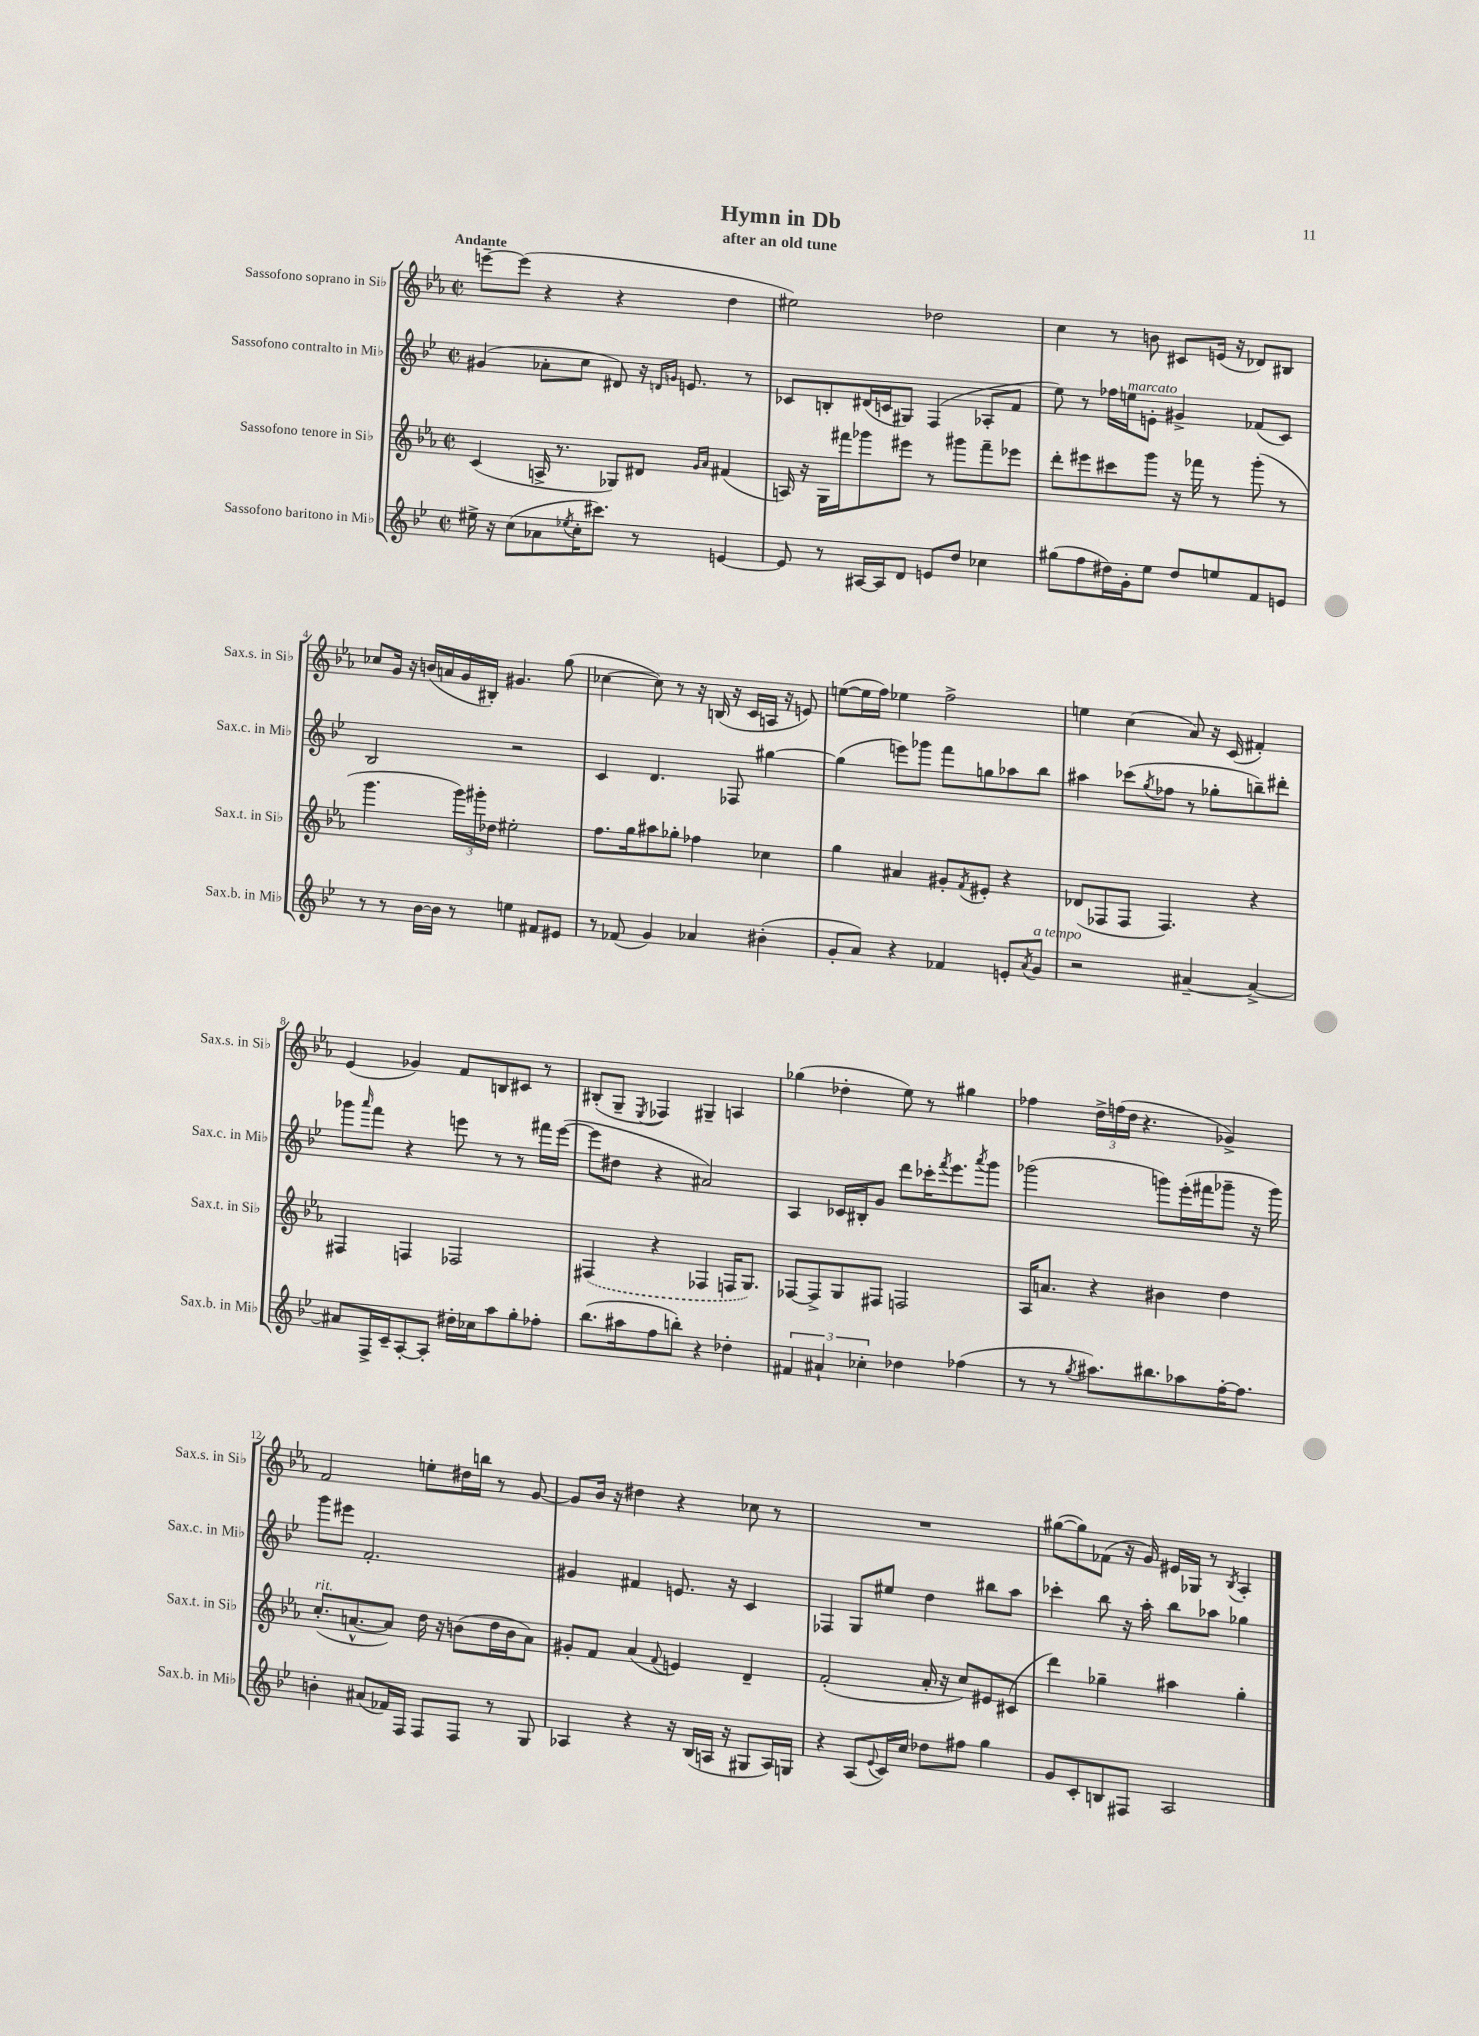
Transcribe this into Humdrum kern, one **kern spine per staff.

**kern	**kern	**kern	**kern
*part4	*part3	*part2	*part1
*staff4	*staff3	*staff2	*staff1
*I"Sassofono baritono in Mi♭	*I"Sassofono tenore in Si♭	*I"Sassofono contralto in Mi♭	*I"Sassofono soprano in Si♭
*I'Sax.b. in Mi♭	*I'Sax.t. in Si♭	*I'Sax.c. in Mi♭	*I'Sax.s. in Si♭
*clefG2	*clefG2	*clefG2	*clefG2
*k[b-e-]	*k[b-e-a-]	*k[b-e-]	*k[b-e-a-]
*M2/2	*M2/2	*M2/2	*M2/2
*met(c|)	*met(c|)	*met(c|)	*met(c|)
=1	=1	=1	=1
!	!	!	!LO:TX:a:B:t=Andante
16ee#X^\	(4c/	(4g#X/	[8eeen~\L
16r	.	.	.
(8cc\L	.	.	(8eee\J]
8a-X\	16An^/	8a-X'\L	4r
.	8.r	.	.
8qee-X/	.	.	.
16cc'\K	.	8cc\J	.
8.ccc#X\J)	.	.	.
.	8G-X/L)	8d#X/)	4r
8r	8d#X/J	16r	.
.	.	16qqdn/LL	.
.	.	16qqgn/JJ	.
.	.	8.en/	.
.	16qqg/LL	.	.
.	16qqa-/JJ	.	.
[4en/	(4f#X/	.	4dd\
.	.	8r	.
=2	=2	=2	=2
8e/]	16An/)	8c-X/L	2ee#X\)
.	16r	.	.
8r	16G\LL	8Bn'/	.
.	16fff#X\J	.	.
[16A#X/LL	8ggg-X\	(16d#X/L	.
16A#/J]	.	16cn/J	.
8d/J	8eee#X\J	8G#X/J)	.
8en/L	8r	(4F/	2dd-X\
8dd/J	8ggg#X\L	.	.
4cc-X\	8fff#~\	8A-X'/L	.
.	8eee-X\J	8f/J	.
=3	=3	=3	=3
(8gg#X\L	8ddd'\L	8ee-\)	4cc\
8ff\	8eee#X\	8r	.
16dd#X\L)	8ccc#X\	16ff-X\LL	8r
!	!	!LO:TX:a:i:t=marcato	!
16g'\J	.	16een\J	.
8ee-\J	8ggg\J	8en'\J	8bn\
8dd#/L	16r	4g#X^/	8c#X/L
.	16fff-X\	.	.
8een/	8r	.	(16en/Jk
.	.	.	16r
8f/	(8ggg'\	(8f-X/L	8d-X/L)
8en/J	8r	8c/J)	8B#X/J
!!LO:LB:g=z
=4	=4	=4	=4
8r	4.ggg\	2B-/	8cc-X/L
8r	.	.	16g/Jk
.	.	.	16r
[16b-\LL	.	.	(16bn/LL
16b-\JJ]	.	.	16an/
8r	24ggg\LL)	.	16g/
.	24ggg#X'\	.	.
.	.	.	16B#X'/JJ)
.	24dd-X\JJ	.	.
4een\	2ee#X'\	2r	4.g#X/
8f#X/L	.	.	.
8e#X/J	.	.	(8gg\
=5	=5	=5	=5
8r	8.ff\L	4c/	[4cc-X\
(8f-X/	.	.	.
.	16gg\k	.	.
4g/)	8aa#X\	4.d/	8cc-\])
.	8gg-X'\J	.	8r
4a-X/	4ff-X\	.	16r
.	.	.	(16Bn/
.	.	8F-X/	16r
.	.	.	16c/LL
(4b#X'\	4cc-X\	[4gg#X\	16An/JJ
.	.	.	16r
.	.	.	8en/)
=6	=6	=6	=6
8g'/L	4gg\	(4gg#\]	([8een\L
8a/J)	.	.	16ee\L]
.	.	.	16ff\JJ)
4r	4a#X/	8eeen\L)	4ee-X\
.	.	8ggg-X\J	.
4f-X/	8g#X'/L	8fff\L	2ff^\
.	8qf/	.	.
.	8e#X'/J	8ggn\	.
8en'/L	4r	8aa-X\	.
8qa/	.	.	.
!LO:TX:a:i:t=a tempo	!	!	!
8g/J	.	8bb-\J	.
=7	=7	=7	=7
2r	(8d-X/L	4aa#X\	4een\
.	8F-X/	.	.
.	8F-/J	(8ccc-X\L	(4cc\
.	.	8qgg/	.
.	4.F-/)	8ff-X\J	.
[4a#X~/	.	8r	8a-/)
.	.	8gg-X'\L	16r
.	.	.	(16c/
4a#^/_	4r	8bbn~\)	4f#X'/)
.	.	8ddd#X'\J	.
!!LO:LB:g=z
=8	=8	=8	=8
8a#X/L]	4F#X/	8ggg-X\L	(4e-/
.	.	16qqaaa/	.
16F^/L	.	8fff\J	.
16c~/J	.	.	.
[8A'/	4Fn/	4r	4g-X/)
8A'/J]	.	.	.
16dd#X'\LL	2F-X/	8eeen\	8f/L
16cc-X\J	.	.	.
8aa\	.	8r	8Bn/
8gg'\	.	8r	8c#X/J
8ff-X'\J	.	16fff#X\LL	8r
.	.	([16eee\JJ	.
=9	=9	=9	=9
(8.bb-\L	(4F#X/	8eee\L]	(8B#X'/L
.	.	8dd#X\J	8G~/J
16aa#X\k	.	.	.
.	.	.	8qE-/
8ff\	4r	4r	4F-X/)
8bbn'\J)	.	.	.
4r	4F-X/	2a#X/)	4G#X~/
4dd-X'\	16Fn/KL	.	4An/
.	8.G/J)	.	.
=10	=10	=10	=10
6f#X/	[8F-X/L	4A/	(4gg-X\
.	8F-^/]	.	.
6a#X`/	.	.	.
.	8G/	16c-X/LL	4dd-X'\
.	.	16B#X'/J	.
6cc-X'\	.	.	.
.	8F#X/J	8g/J	.
4dd-X\	2Fn/	8ddd\L	8ee-\)
.	.	16ccc-X'\K	8r
.	.	8qfff/	.
.	.	8.eee-\	.
(4ff-X\	.	.	4gg#X\
.	.	8qaaa/	.
.	.	8ggg\J	.
=11	=11	=11	=11
8r	16A-/KL	(2ggg-X\	4ff-X\
.	8.an/J	.	.
8r	.	.	.
8qgg/	.	.	.
8.aa#X\L)	4r	.	24dd^\LL
.	.	.	(24ffn\
.	.	.	24dd\JJ
.	.	.	4.r
8.bb#X\	.	.	.
.	4b#X\	8gggn\L)	.
8aa-X\	.	(16eee-'\L	.
.	.	16fff#X\J	.
[16ff'\K	4dd\	8ggg-X~\J	4g-X^/)
8.ff\J]	.	.	.
.	.	16r	.
.	.	16ggg-\)	.
!!LO:LB:g=z
=12	=12	=12	=12
!	!LO:TX:a:i:t=rit.	!	!
4bn'\	(8.cc'/L	8ggg\L	2f/
.	.	8eee#X\J	.
.	[8.an^^/	.	.
(8a#X/L	.	2.f'/	.
16f-X/L)	8a/J])	.	.
16F/JJ	.	.	.
8F/L	16dd\	.	8een'\L
.	16r	.	.
8F/J	(8bn\L	.	16dd#X\L
.	.	.	16bbn\JJ
8r	16dd\L	.	8r
.	16b\J	.	.
8G/	8a\J)	.	[8g/
=13	=13	=13	=13
4A-X/	8g#X'/L	4g#X/	8g/L]
.	8f/J	.	16b-/Jk
.	.	.	16r
4r	(4a-/	4f#X/	4dd#X\
.	8qqf/	.	.
16r	4en/)	8.en/	4r
(16B-/LL	.	.	.
16An/JJ	.	.	.
16r	.	16r	.
8G#X/L	4d~/	4c/	8cc-X\
16A/L)	.	.	8r
16Gn/JJ	.	.	.
=14	=14	=14	=14
4r	(2f'/	4F-X/	1r
(8A/L	.	8G/L	.
8qqe-/	.	.	.
16c/L)	.	8ee#X/J	.
16cc/JJ	.	.	.
8dd-X\L	16a-'/	4dd\	.
.	16r	.	.
8ff#X\J	8cc/L)	.	.
4gg\	8e#X/	8bb#X\L	.
.	(8c#X/J	8aa\J	.
=15	=15	=15	=15
8g/L	4ddd\)	4ccc-X'\	([8gg#X\L
8c'/	.	.	8gg#\])
8Bn/	4gg-X~\	8bb-\	(8f-X\J
8F#X/J	.	16r	16r
.	.	16aa'\	16g/)
2A/	4aa#X\	8bb-\L	16e#X/LL
.	.	.	16G-X/JJ
.	.	8aa-X\J	8r
.	.	.	8qB-/
.	4gg-'\	4gg-X\	4A-'/
==	==	==	==
*-	*-	*-	*-
